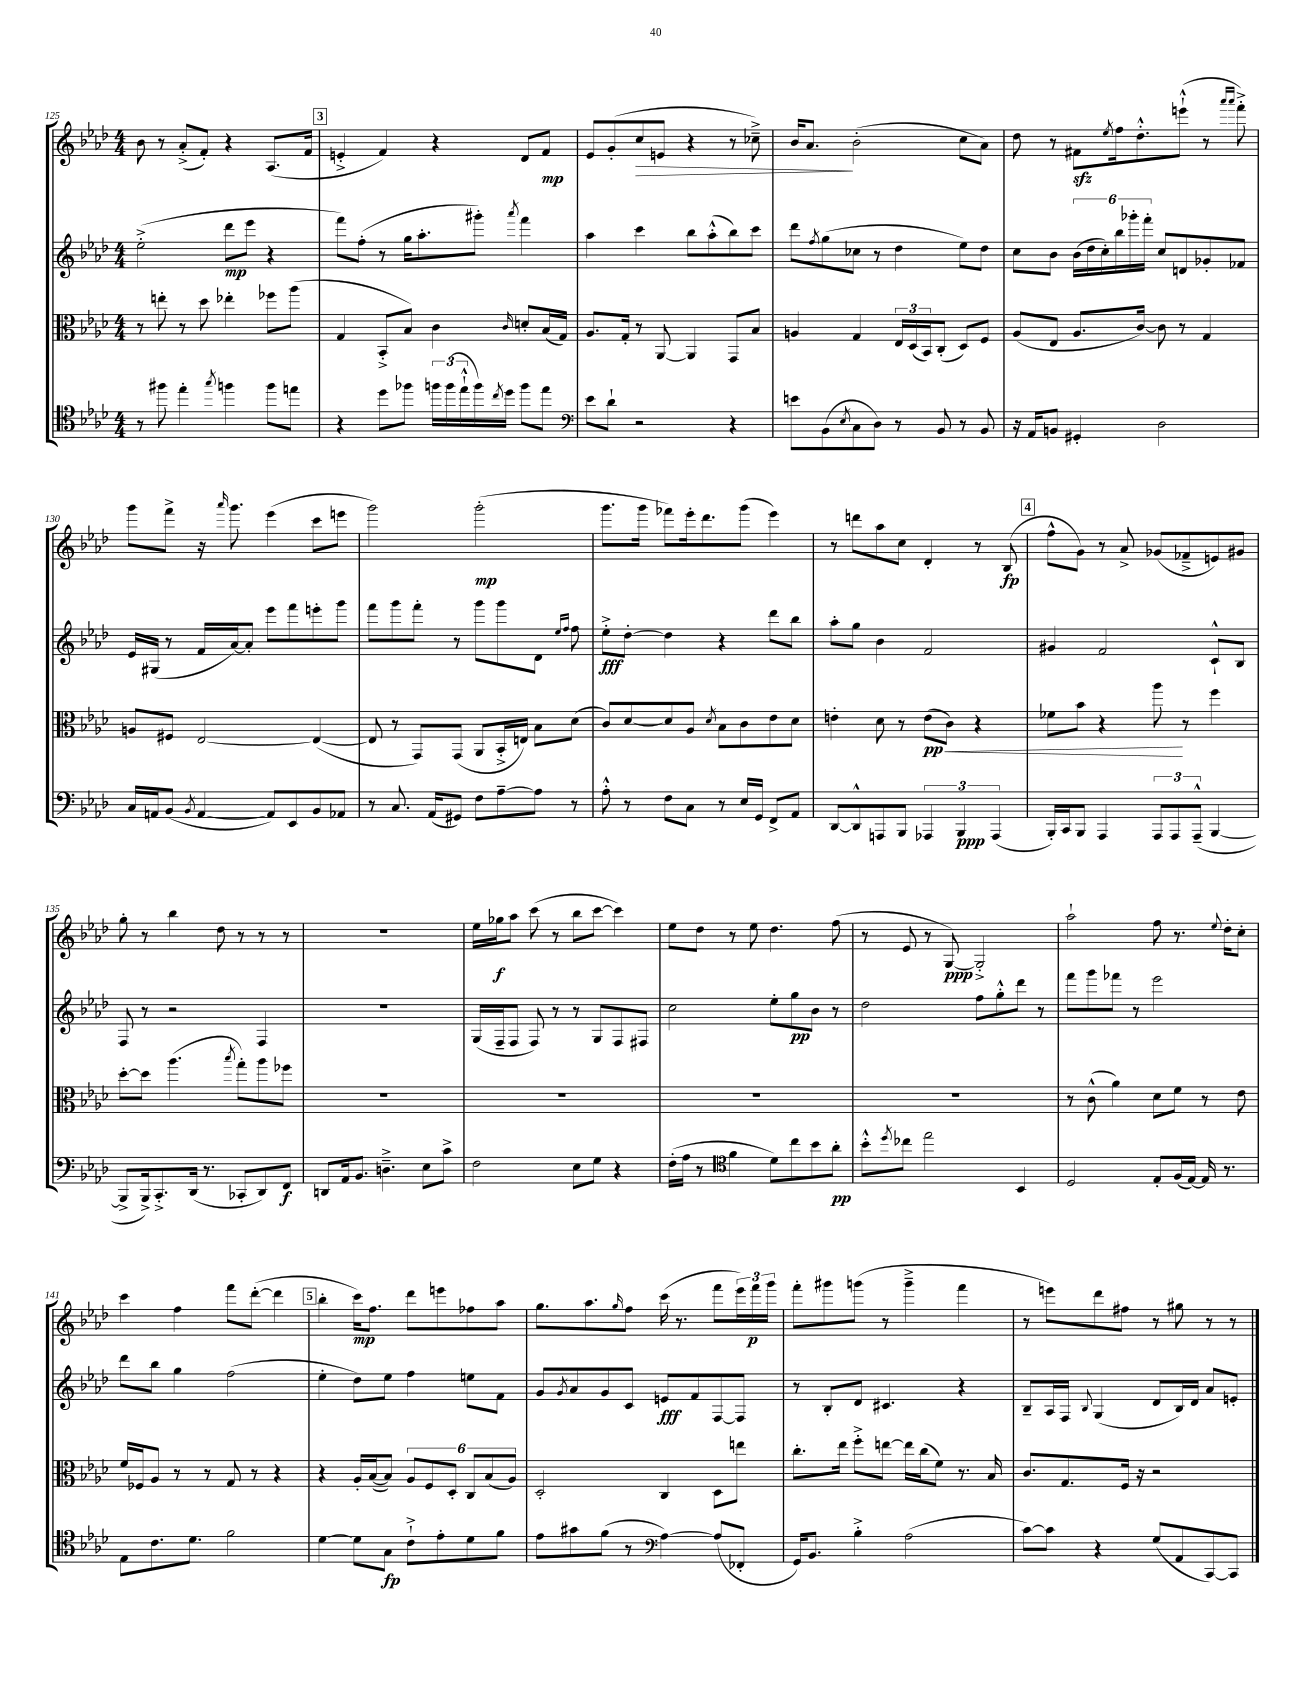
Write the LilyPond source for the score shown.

<<
\new StaffGroup <<
\new Staff = "s0" {
    \clef treble \key aes \major \numericTimeSignature \time 4/4
    bes'8 r8 aes'8-.->( f'8-.) r4 aes8.( f'16 |
    \mark \markup { \box "3" } e'4-.-> f'4) r4 des'8 f'8\mp |
    ees'8 g'8-.( c''8\> e'8 r4 r8 ces''8--->) |
    bes'16 aes'8.\! bes'2-.( c''8 aes'8) |
    des''8 r8 fis'8\sfz \acciaccatura { ees''8 } f''16 des''8.-.-^ e'''8-!-^( r8 \grace { aes'''16 aes'''16 } f'''8-.->) |
    g'''8 f'''8-> r16 \grace { aes'''16 } g'''8. ees'''4( c'''8 e'''8 |
    g'''2) g'''2-.\mp( |
    g'''8. g'''16 fes'''8) ees'''16-. des'''8. g'''8( ees'''4) |
    r8 d'''8 aes''8 c''8 des'4-. r8 bes8\fp( |
    \mark \markup { \box "4" } f''8-^ g'8) r8 aes'8-> ges'8( fes'8---> e'8) gis'8 |
    g''8-. r8 bes''4 des''8 r8 r8 r8 |
    R1 |
    ees''16 ges''16\f aes''8 c'''8( r8 bes''8 c'''8~ c'''4) |
    ees''8 des''8 r8 ees''8 des''4. f''8( |
    r8 ees'8 r8 g8~\ppp) g2-.-> |
    aes''2-! f''8 r8. \appoggiatura { ees''8 } des''16-. c''8-. |
    c'''4 f''4 f'''8 des'''8~-.( des'''4 |
    \mark \markup { \box "5" } bes''4-. c'''16\mp) f''8. des'''8 e'''8 fes''8 aes''8 |
    g''8. aes''8. \grace { g''16 } f''8 c'''16( r8. f'''8 \tuplet 3/2 { ees'''16) f'''16\p g'''16 } |
    f'''8-. gis'''8 g'''8( r8 g'''4---> f'''4 |
    r8 e'''8) des'''8 fis''8 r8 gis''8 r8 r8 \bar "|." |
}
\new Staff = "s1" {
    \clef treble \key aes \major \numericTimeSignature \time 4/4
    ees''2-.->( des'''8\mp ees'''8 r4 |
    \mark \markup { \box "3" } f'''8) f''8-.( r8 g''16 aes''8.-. gis'''8-.) \acciaccatura { aes'''8 } f'''4 |
    aes''4 c'''4 bes''8 aes''8-.-^( bes''8) c'''8 |
    des'''8 \acciaccatura { f''8 } g''8( ces''8 r8 des''4 ees''8) des''8 |
    c''8 bes'8 \tuplet 6/4 { bes'16( des''16 c''16-.) bes''16 ges'''16-. f'''16-. } c''8 d'8 ges'8-. fes'8 |
    ees'16 gis16( r8 f'16 aes'16~) aes'8-. ees'''8 f'''8 e'''8-. g'''8 |
    f'''8 g'''8 f'''8-. r8 g'''8 g'''8 des'8 \grace { ees''16 f''16 } f''8 |
    ees''8-.->\fff des''8~-. des''4 r4 des'''8 bes''8 |
    aes''8-. g''8 bes'4 f'2 |
    \mark \markup { \box "4" } gis'4 f'2 c'8-!-^ bes8 |
    f8 r8 r2 f4 |
    R1 |
    g16( f16-- f8 f8) r8 r8 g8 f8 fis8 |
    c''2 ees''8-. g''8\pp bes'8 r8 |
    des''2 f''8 g''8-.-^ des'''8 r8 |
    f'''8 g'''8 fes'''8 r8 ees'''2 |
    des'''8 bes''8 g''4 f''2( |
    \mark \markup { \box "5" } ees''4-. des''8) ees''8 f''4 e''8 f'8 |
    g'8 \acciaccatura { g'8 } aes'8 g'8 c'8 e'8\fff f'8 f8~ f8 |
    r8 bes8-. des'8 cis'4. r4 |
    bes8-- aes16 f16 \appoggiatura { bes8 } g4( des'8 bes16) des'16 aes'8 e'8-. \bar "|." |
}
\new Staff = "s2" {
    \clef alto \key aes \major \numericTimeSignature \time 4/4
    r8 e''8-. r8 des''8 ees''4-. fes''8 aes''8( |
    \mark \markup { \box "3" } g4 bes,8-.-> bes8) c'4 \grace { c'16 } d'8-. bes16( g16) |
    aes8. g16-. r8 aes,8~ aes,4 g,8 bes8 |
    a4 g4 \tuplet 3/2 { ees16 des16( bes,16) } c8-.( des8) f8 |
    aes8( ees8 aes8. c'16~) c'8 r8 g4 |
    a8 fis8 ees2~ ees4~( |
    ees8 r8 g,8) g,8( aes,8 bes,16-.-> e16) bes8 des'8( |
    c'8) des'8~ des'8 aes8 \acciaccatura { des'8 } bes8 c'8 ees'8 des'8 |
    e'4-. des'8 r8 e'8\pp\<( c'8) r4 |
    \mark \markup { \box "4" } fes'8 bes'8 r4 aes''8\! r8 f''4 |
    des''8~-. des''8 aes''4.( \acciaccatura { bes''8 } g''8-.) aes''8 fes''8 |
    R1 |
    R1 |
    R1 |
    R1 |
    r8 c'8-^( aes'4) des'8 f'8 r8 ees'8 |
    f'16 fes16 aes8 r8 r8 g8 r8 r4 |
    \mark \markup { \box "5" } r4 aes16-. bes16~( bes8) \tuplet 6/4 { aes8 f8 des8-. c8 bes8( aes8) } |
    des2-. c4 des8 e''8 |
    c''8.-. ees''16 f''8-.-> e''8~ e''16 c''16( f'8) r8. bes16 |
    c'8. g8. f16 r16 r2 \bar "|." |
}
\new Staff = "s3" {
    \clef tenor \key aes \major \numericTimeSignature \time 4/4
    r8 fis''8 ees''4-. \acciaccatura { g''8 } f''4 f''8 e''8 |
    \mark \markup { \box "3" } r4 des''8 fes''8 \tuplet 3/2 { f''16 f''16( ees''16-!-^ } f''16) \acciaccatura { c''8 } des''16 f''8 ees''8 |
    \clef bass ees'8 des'8-! r2 r4 |
    e'8 bes,8( \acciaccatura { ees8 } c8 des8) r8 bes,8 r8 bes,8 |
    r16 aes,16 b,8 gis,4-. des2 |
    c16 a,16 bes,8( \acciaccatura { bes,8 } a,4~ a,8) ees,8 bes,8 aes,8 |
    r8 c8. aes,16( gis,8) f8 aes8~-- aes8 r8 |
    aes8-.-^ r8 f8 c8 r8 ees16 g,16 f,8-> aes,8 |
    des,8~ des,8-^ a,,8 bes,,8 \tuplet 3/2 { aes,,4 bes,,4\ppp aes,,4( } |
    \mark \markup { \box "4" } bes,,16-.) c,16 bes,,8 aes,,4 \tuplet 3/2 { aes,,8 aes,,8 aes,,8---^( } bes,,4~ |
    bes,,8-> bes,,16->) c,8.-.-> des,16( r8. ces,8-. des,8) f,8\f |
    d,8 aes,16 bes,8. d4.---> ees8 c'8-> |
    f2 ees8 g8 r4 |
    f16-.( aes16 r8 \clef tenor f'4 des'8) c''8 bes'8 aes'8-.\pp |
    bes'8-.-^ \acciaccatura { des''8 } ces''8 ees''2 bes,4 |
    des2 ees8-. f16( ees16~) ees16 r8. |
    ees8 c'8. des'8. f'2 |
    \mark \markup { \box "5" } des'4~ des'8 g8\fp c'8-!-> ees'8-. des'8 f'8 |
    ees'8 gis'8 f'8( r8 \clef bass aes4~) aes8( fes,8-. |
    g,16) bes,8. bes4-.-> aes2( |
    c'8~) c'8 r4 g8( aes,8 c,8~) c,8 \bar "|." |
}
>>
>>
\layout { \context { \Score currentBarNumber = #125 } }
